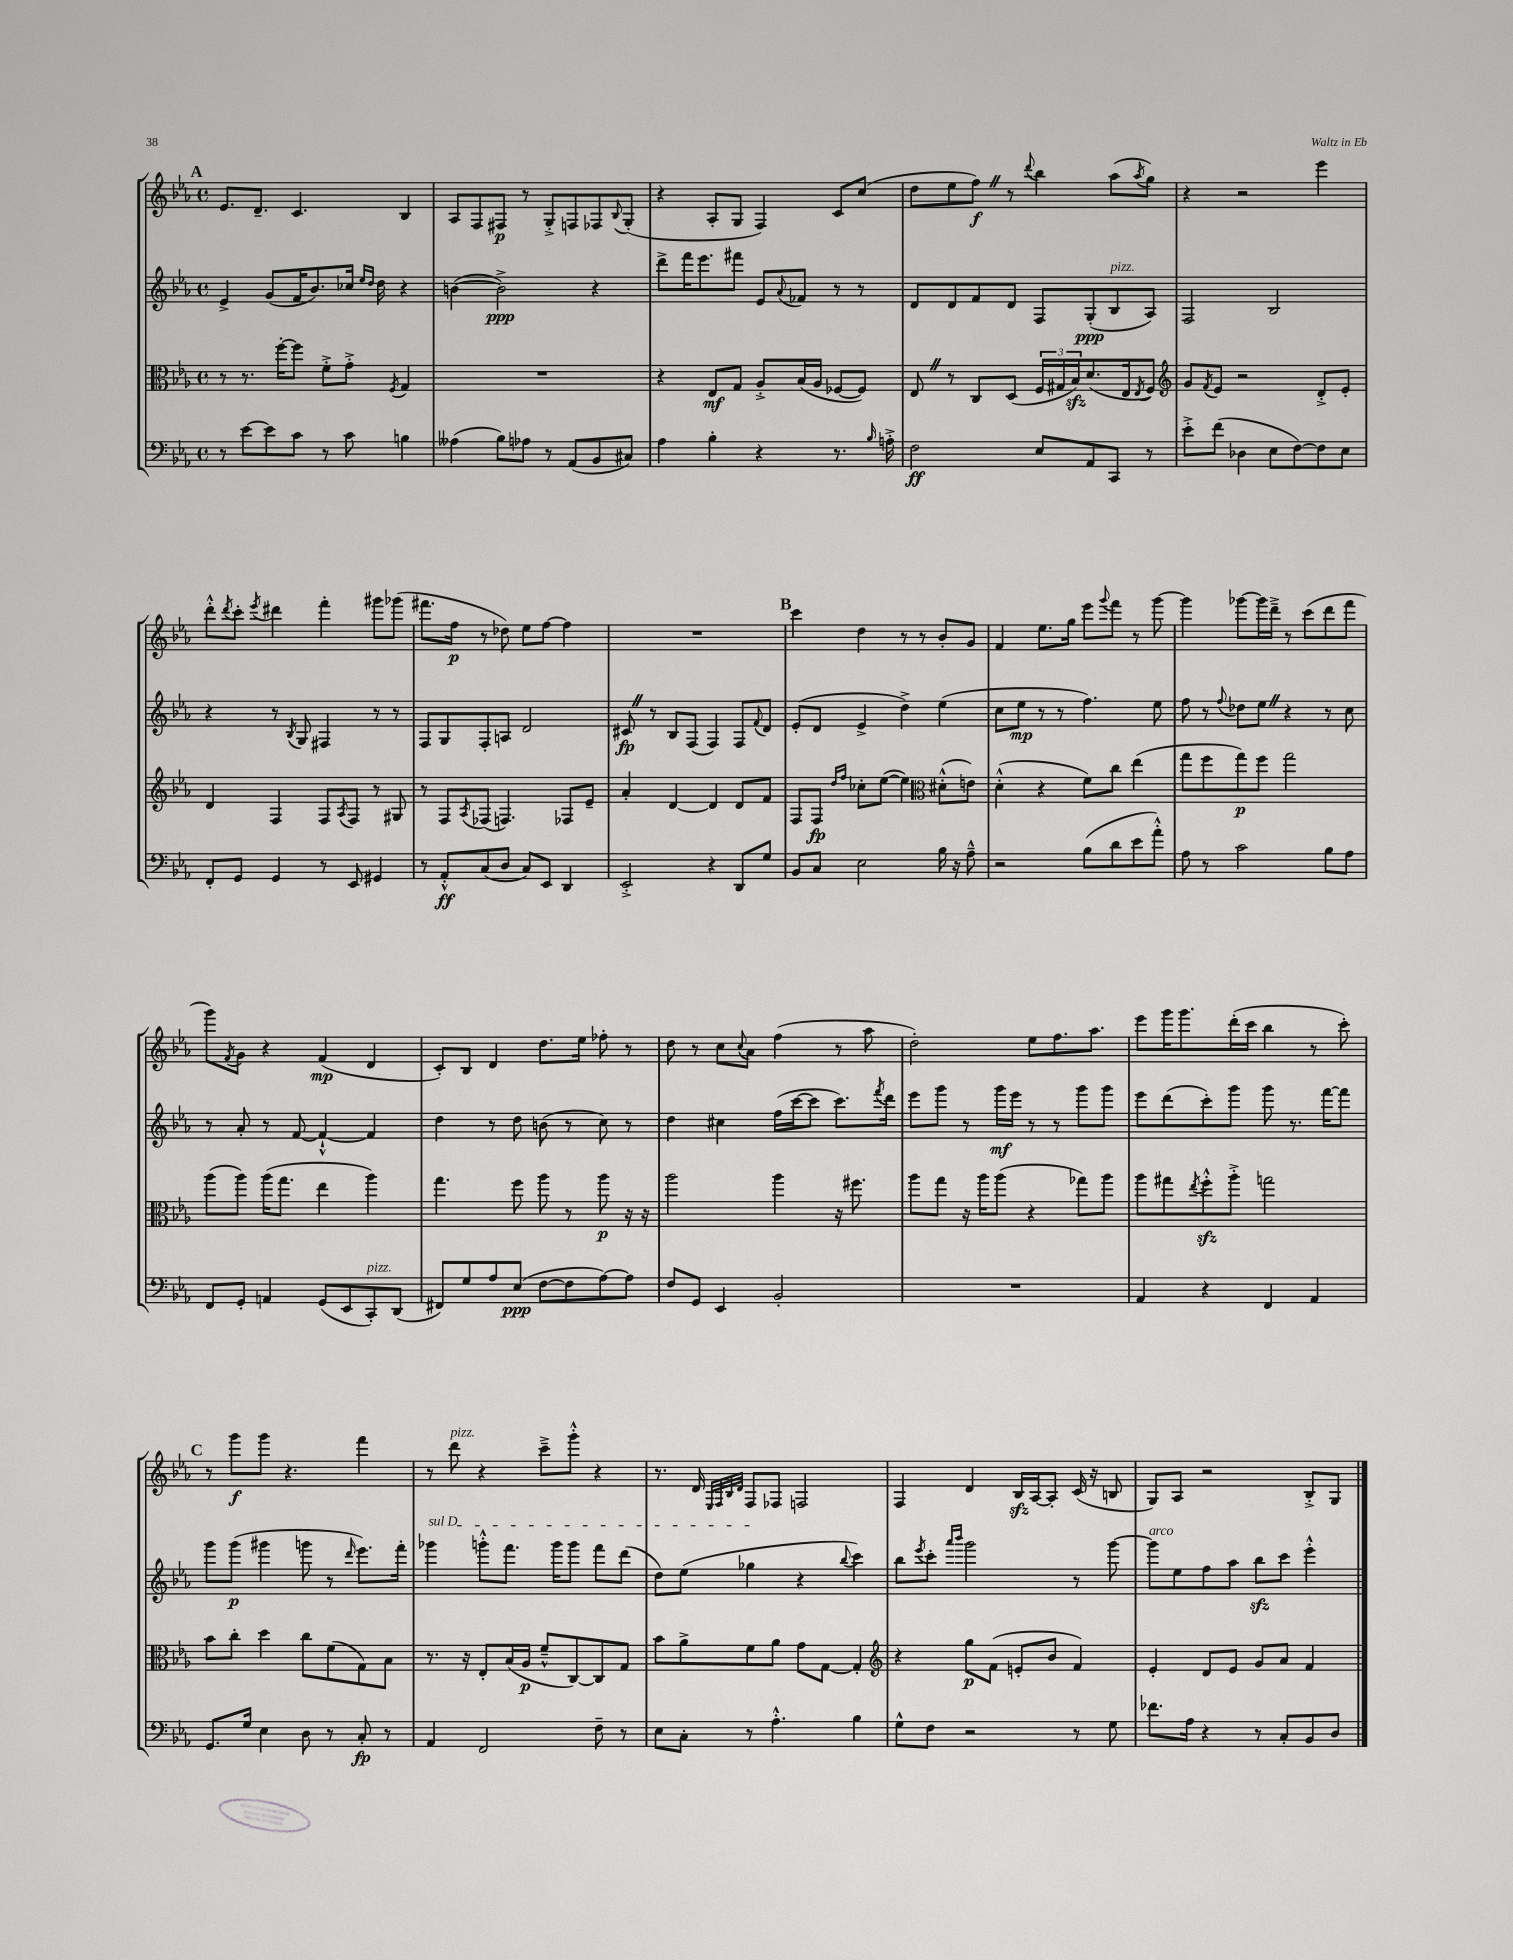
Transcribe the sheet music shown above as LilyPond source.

<<
\new StaffGroup <<
\new Staff = "s0" {
    \clef treble \key ees \major \defaultTimeSignature \time 4/4
    \mark \markup { \bold "A" } ees'8. d'8.-- c'4. bes4 |
    aes8 f8 fis8\p r8 g8-.-> f8 fes8 \appoggiatura { bes8 } g8-.( |
    r4 aes8-. g8 f4) c'8 c''8( |
    d''8 ees''8 f''8\f) \once \override BreathingSign.text = \markup { \musicglyph "scripts.caesura.straight" } \breathe r8 \appoggiatura { d'''8 } bes''4 aes''8( \acciaccatura { aes''8 } g''8) |
    r4 r2 ees'''4 |
    d'''8-.-^ \acciaccatura { d'''8 } c'''8-. \acciaccatura { ees'''8 } dis'''4 f'''4-. gis'''8 ges'''8( |
    fis'''8. f''16\p r8 des''8) ees''8 f''8~ f''4 |
    R1 |
    \mark \markup { \bold "B" } c'''4 d''4 r8 r8 bes'8-. g'8 |
    f'4 ees''8. g''16 ees'''8 \appoggiatura { g'''8 } f'''8 r8 g'''8~ |
    g'''4 ges'''8~ ges'''16 d'''16---> r8 c'''8( d'''8 f'''8 |
    g'''8) \acciaccatura { f'8 } g'8 r4 f'4\mp( d'4 |
    c'8-.) bes8 d'4 d''8. ees''16 fes''8-. r8 |
    d''8 r8 c''8 \appoggiatura { c''8 } aes'8 f''4( r8 aes''8 |
    d''2-.) ees''8 f''8. aes''8. |
    ees'''8 g'''16 g'''8. d'''16-.( c'''16 bes''4 r8 c'''8-.) |
    \mark \markup { \bold "C" } r8 g'''8\f g'''8 r4. f'''4 |
    r8 d'''8^\markup { \italic "pizz." } r4 c'''8---> g'''8-.-^ r4 |
    r8. d'16 \grace { ees32 f32 bes32 d'32 } f8 fes8 f2 |
    f4 d'4 bes16\sfz aes16~ aes8-. c'16( r16 b8 |
    g8) aes8 r2 bes8-.-> g8 \bar "|." |
}
\new Staff = "s1" {
    \clef treble \key ees \major \defaultTimeSignature \time 4/4
    \mark \markup { \bold "A" } ees'4-> g'8( f'16 bes'8.) ces''16 \grace { ees''16 d''16 } d''16 r4 |
    b'4~( b'2->\ppp) r4 |
    d'''8-> f'''16 ees'''8. fis'''8 ees'8 \appoggiatura { aes'8 } fes'8 r8 r8 |
    d'8 d'8 f'8 d'8 f8 g8-.\ppp( bes8^\markup { \italic "pizz." } aes8) |
    f2 bes2 |
    r4 r8 \acciaccatura { bes8 } g8 fis4 r8 r8 |
    f8 g8 f8-. a8 d'2 |
    cis'8\fp \once \override BreathingSign.text = \markup { \musicglyph "scripts.caesura.straight" } \breathe r8 bes8 f8( f4) f8 \appoggiatura { f'8 } d'8 |
    \mark \markup { \bold "B" } ees'8-.( d'8 ees'4-> d''4->) ees''4( |
    c''8 ees''8\mp r8 r8 f''4.) ees''8 |
    f''8 r8 \appoggiatura { f''8 } des''8 ees''8 \once \override BreathingSign.text = \markup { \musicglyph "scripts.caesura.straight" } \breathe r4 r8 c''8 |
    r8 aes'8-. r8 f'8~ f'4~-!-^ f'4 |
    d''4 r8 d''8 b'8( r8 c''8) r8 |
    d''4 cis''4 f''16( c'''16~ c'''8 c'''8.) \acciaccatura { f'''8 } d'''16 |
    ees'''8 g'''8 r8 g'''16\mf ees'''16 r8 r8 g'''8 g'''8 |
    ees'''8 d'''8( c'''8-.) g'''8 g'''8 r8. f'''16~ f'''8 |
    \mark \markup { \bold "C" } g'''8 g'''8\p( gis'''4 g'''8 r8 \grace { d'''16 } ees'''8.) f'''16-. |
    \once \override TextSpanner.bound-details.left.text = \markup { \italic "sul D" } ges'''4\startTextSpan g'''8-.-^ f'''8. g'''16 g'''8 f'''8 d'''8( |
    d''8) ees''8( ges''4\stopTextSpan r4 \appoggiatura { bes''8 } c'''4) |
    bes''8 \acciaccatura { ees'''8 } c'''8-. \grace { aes'''16 bes'''16 } g'''2 r8 g'''8~ |
    g'''8^\markup { \italic "arco" } ees''8 f''8 aes''8 bes''8\sfz c'''8 ees'''4-.-^ \bar "|." |
}
\new Staff = "s2" {
    \clef alto \key ees \major \defaultTimeSignature \time 4/4
    \mark \markup { \bold "A" } r8 r8. f''16~-. f''8 f'8-.-> g'8-.-> \acciaccatura { f8 } g4 |
    R1 |
    r4 ees8\mf g8 aes8-.-> bes16( aes16 fes8~ fes8) |
    ees8 \once \override BreathingSign.text = \markup { \musicglyph "scripts.caesura.straight" } \breathe r8 c8 d8( \tuplet 3/2 { f16 gis16 bes16\sfz) } d'8.( ees16 \acciaccatura { ees8 } f8) |
    \clef treble g'8 \acciaccatura { f'8 } ees'8 r2 d'8-.-> ees'8-. |
    d'4 f4 f8 \acciaccatura { aes8 } f8 r8 gis8 |
    r8 f8 \acciaccatura { aes8 } fes8( f4.) fes8 ees'8-- |
    aes'4-. d'4~ d'4 d'8 f'8 |
    \mark \markup { \bold "B" } f8 f8\fp \grace { d''16 f''16 } ces''8-. ees''8~( ees''4) \clef alto dis'8-.-^( e'8) |
    d'4-.-^( r4 f'8) c''8 ees''4( |
    g''8 f''8 g''8\p) f''8 g''2 |
    aes''8( aes''8) aes''16( g''8. ees''4 aes''4) |
    g''4. f''8 aes''8 r8 aes''8\p r16 r16 |
    aes''2 aes''4 r16 fis''8. |
    aes''8 g''8 r16 aes''16 aes''8( r4 ges''8) aes''8 |
    aes''8 gis''8 \acciaccatura { ees''8 } f''8-.-^\sfz aes''8-.-> g''2 |
    \mark \markup { \bold "C" } bes'8 c''8-. d''4 c''8 f'8( g8) bes8 |
    r8. r16 ees8-. bes16( aes16\p f'8---^ c8~) c8 g8 |
    bes'8 aes'8-> f'8 aes'8 g'8 g8~ g4-. |
    \clef treble r4 g''8\p f'8( e'8-. bes'8 f'4) |
    ees'4-. d'8 ees'8 g'8 aes'8 f'4 \bar "|." |
}
\new Staff = "s3" {
    \clef bass \key ees \major \defaultTimeSignature \time 4/4
    \mark \markup { \bold "A" } r8 ees'8~ ees'8 c'8 r8 c'8 b4 |
    aeses4( bes8) aes8 r8 aes,8( bes,8 cis8) |
    aes4 bes4-. r4 r8. \grace { bes16 } a16-.-> |
    f2\ff ees8 aes,8 c,8 r8 |
    ees'8-.-> f'8( des4 ees8 f8~) f8 ees8 |
    f,8-. g,8 g,4 r8 ees,8 gis,4 |
    r8 aes,8-.-^\ff c8( d8 c8) ees,8 d,4 |
    ees,2-.-> r4 d,8 g8 |
    \mark \markup { \bold "B" } bes,8 c8 ees2 bes16 r16 aes8---^ |
    r2 bes8( d'8 ees'8 aes'8-.-^) |
    aes8 r8 c'2 bes8 aes8 |
    f,8 g,8-. a,4 g,8( ees,8 c,8-.^\markup { \italic "pizz." }) d,8( |
    fis,8) g8 aes8 ees8\ppp( f8~ f8 aes8~) aes8 |
    f8 g,8 ees,4 bes,2-. |
    R1 |
    aes,4 r4 f,4 aes,4 |
    \mark \markup { \bold "C" } g,8. g16 ees4 d8 r8 c8-.\fp r8 |
    aes,4 f,2 f8-- r8 |
    ees8 c8-. r8 aes4.-.-^ bes4 |
    g8-^ f8 r2 r8 g8 |
    fes'8. aes16 r4 r8 c8-. bes,8 d8 \bar "|." |
}
>>
>>
\layout { \context { \Score \remove "Bar_number_engraver" } }
